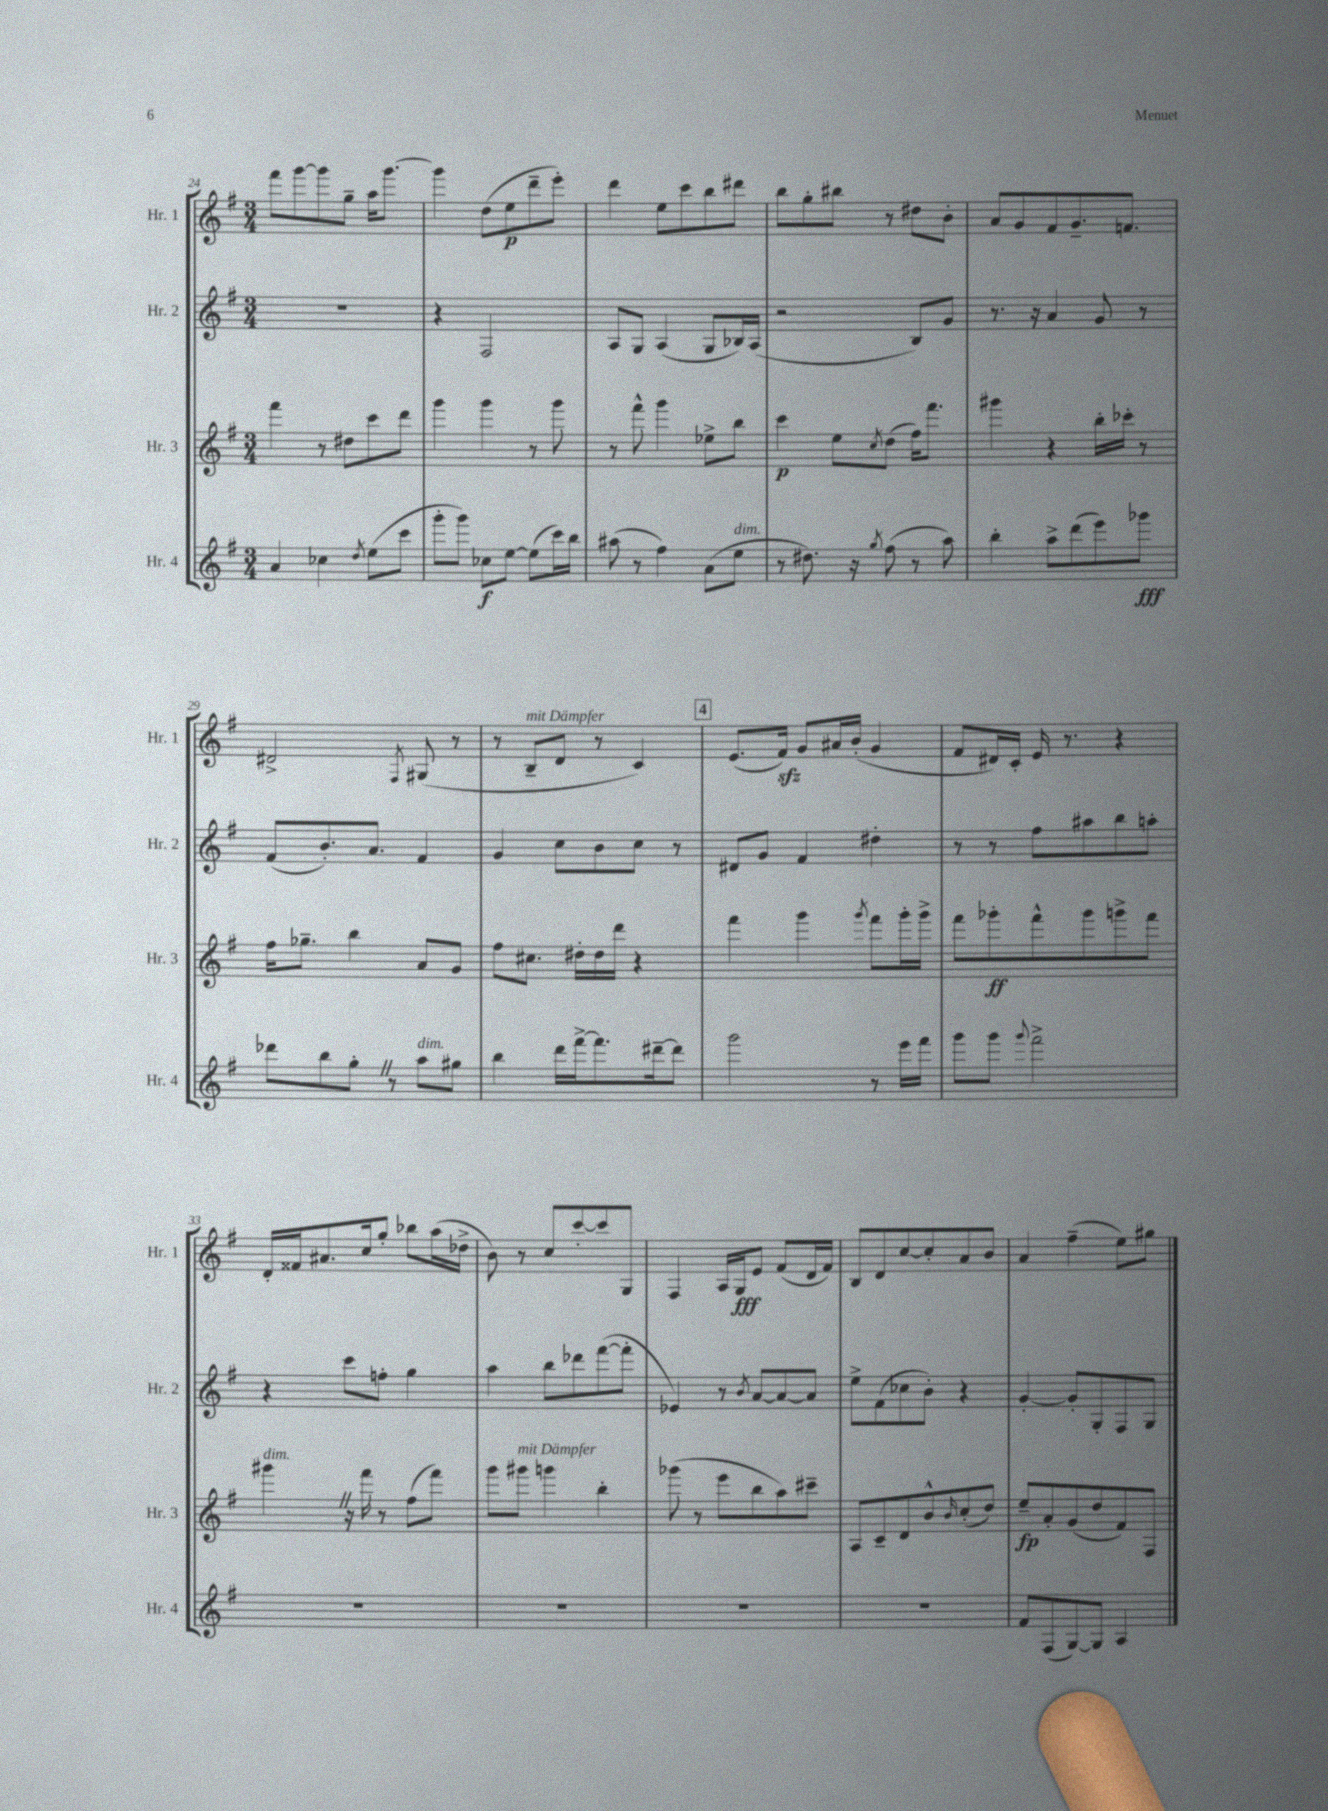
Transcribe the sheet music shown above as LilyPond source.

<<
\new StaffGroup <<
\new Staff = "s0" \with { instrumentName = "Hr. 1" shortInstrumentName = "Hr. 1" } {
    \clef treble \key g \major \numericTimeSignature \time 3/4
    fis'''8 g'''8~ g'''8 g''8-- a''16 g'''8.~ |
    g'''4 d''8( e''8\p d'''8-- e'''8-.) |
    d'''4 e''8 c'''8 b''8 dis'''8 |
    b''8 g''8-. bis''8 r8 dis''8 b'8-. |
    a'8 g'8 fis'8 g'8.-- f'8. |
    dis'2-> \acciaccatura { fis8 } gis8( r8 |
    r8 b8--^\markup { \italic "mit Dämpfer" } d'8 r8 c'4) |
    \mark \markup { \box "4" } e'8.( fis'16\sfz) g'8 ais'16 b'16-.( g'4 |
    fis'8 dis'16) c'16-. e'16 r8. r4 |
    d'16-. fisis'16 ais'8. c''16 g''8-. bes''8 a''16( des''16-> |
    b'8) r8 c''8 c'''8~-. c'''8 g8 |
    fis4 a16 g16\fff e'8 fis'8( d'16 fis'16) |
    b8 d'8 c''8~ c''8-. a'8 b'8 |
    a'4 fis''4--( e''8) gis''8 \bar "|." |
}
\new Staff = "s1" \with { instrumentName = "Hr. 2" shortInstrumentName = "Hr. 2" } {
    \clef treble \key g \major \numericTimeSignature \time 3/4
    R2. |
    r4 fis2 |
    a8 g8 a4( g8 bes16) a16( |
    r2 b8) g'8 |
    r8. r16 a'4 g'8 r8 |
    fis'8( b'8.-.) a'8. fis'4 |
    g'4 c''8 b'8 c''8 r8 |
    \mark \markup { \box "4" } dis'8 g'8 fis'4 dis''4-. |
    r8 r8 fis''8 ais''8 b''8 a''8-. |
    r4 c'''8 f''8-. g''4 |
    a''4 b''8 des'''8 fis'''8~( fis'''8-. |
    ees'4) r8 \acciaccatura { b'8 } a'8~ a'8~ a'8 |
    e''8-> fis'8( ces''8 b'8-.) r4 |
    g'4~-. g'8-. g8-. fis8 g8 \bar "|." |
}
\new Staff = "s2" \with { instrumentName = "Hr. 3" shortInstrumentName = "Hr. 3" } {
    \clef treble \key g \major \numericTimeSignature \time 3/4
    fis'''4 r8 dis''8 c'''8 d'''8 |
    g'''4 g'''4 r8 g'''8 |
    r8 fis'''8-^ g'''4 ees''8-> b''8 |
    c'''4\p e''8 \acciaccatura { c''8 } d''8( fis''16) fis'''8. |
    gis'''4 r4 b''16-. ces'''16-. r8 |
    fis''16 ges''8.-- b''4 a'8 g'8 |
    fis''8 cis''8. dis''16-. dis''16 d'''16 r4 |
    \mark \markup { \box "4" } fis'''4 g'''4 \acciaccatura { g'''8 } fis'''8 g'''16-. g'''16-> |
    fis'''8 ges'''8-.\ff fis'''8-^ ges'''8 g'''8-> fis'''8 |
    gis'''4^\markup { \italic "dim." } \once \override BreathingSign.text = \markup { \musicglyph "scripts.caesura.straight" } \breathe r16 fis'''16 r8 fis''8( fis'''8) |
    g'''8 gis'''8^\markup { \italic "mit Dämpfer" } g'''4 b''4-. |
    ges'''8( r8 e'''8 b''8 a''8) cis'''8-- |
    a8 c'8-- d'8 b'8-^ \grace { b'16 } c''8-.( d''8) |
    e''8--\fp a'8-. g'8( d''8 fis'8) fis8 \bar "|." |
}
\new Staff = "s3" \with { instrumentName = "Hr. 4" shortInstrumentName = "Hr. 4" } {
    \clef treble \key g \major \numericTimeSignature \time 3/4
    a'4 ces''4 \acciaccatura { d''8 } e''8( c'''8 |
    g'''8-. g'''8) ces''8\f e''8~ e''8( c'''16) b''16 |
    ais''8( r8 fis''4) a'8( e''8^\markup { \italic "dim." } |
    r8 dis''8.) r16 \acciaccatura { g''8 } fis''8( r8 a''8) |
    b''4-. a''8-> d'''8( e'''8) ges'''8\fff |
    des'''8 b''8 g''8-. \once \override BreathingSign.text = \markup { \musicglyph "scripts.caesura.straight" } \breathe r8 a''8^\markup { \italic "dim." } gis''8 |
    b''4 d'''16 fis'''16~-> fis'''8. dis'''16~-- dis'''8 |
    \mark \markup { \box "4" } g'''2 r8 e'''16 fis'''16 |
    g'''8 g'''8 \appoggiatura { g'''8 } fis'''2-> |
    R2. |
    R2. |
    R2. |
    R2. |
    fis'8 fis8( g8~) g8 a4 \bar "|." |
}
>>
>>
\layout { \context { \Score currentBarNumber = #24 } }
